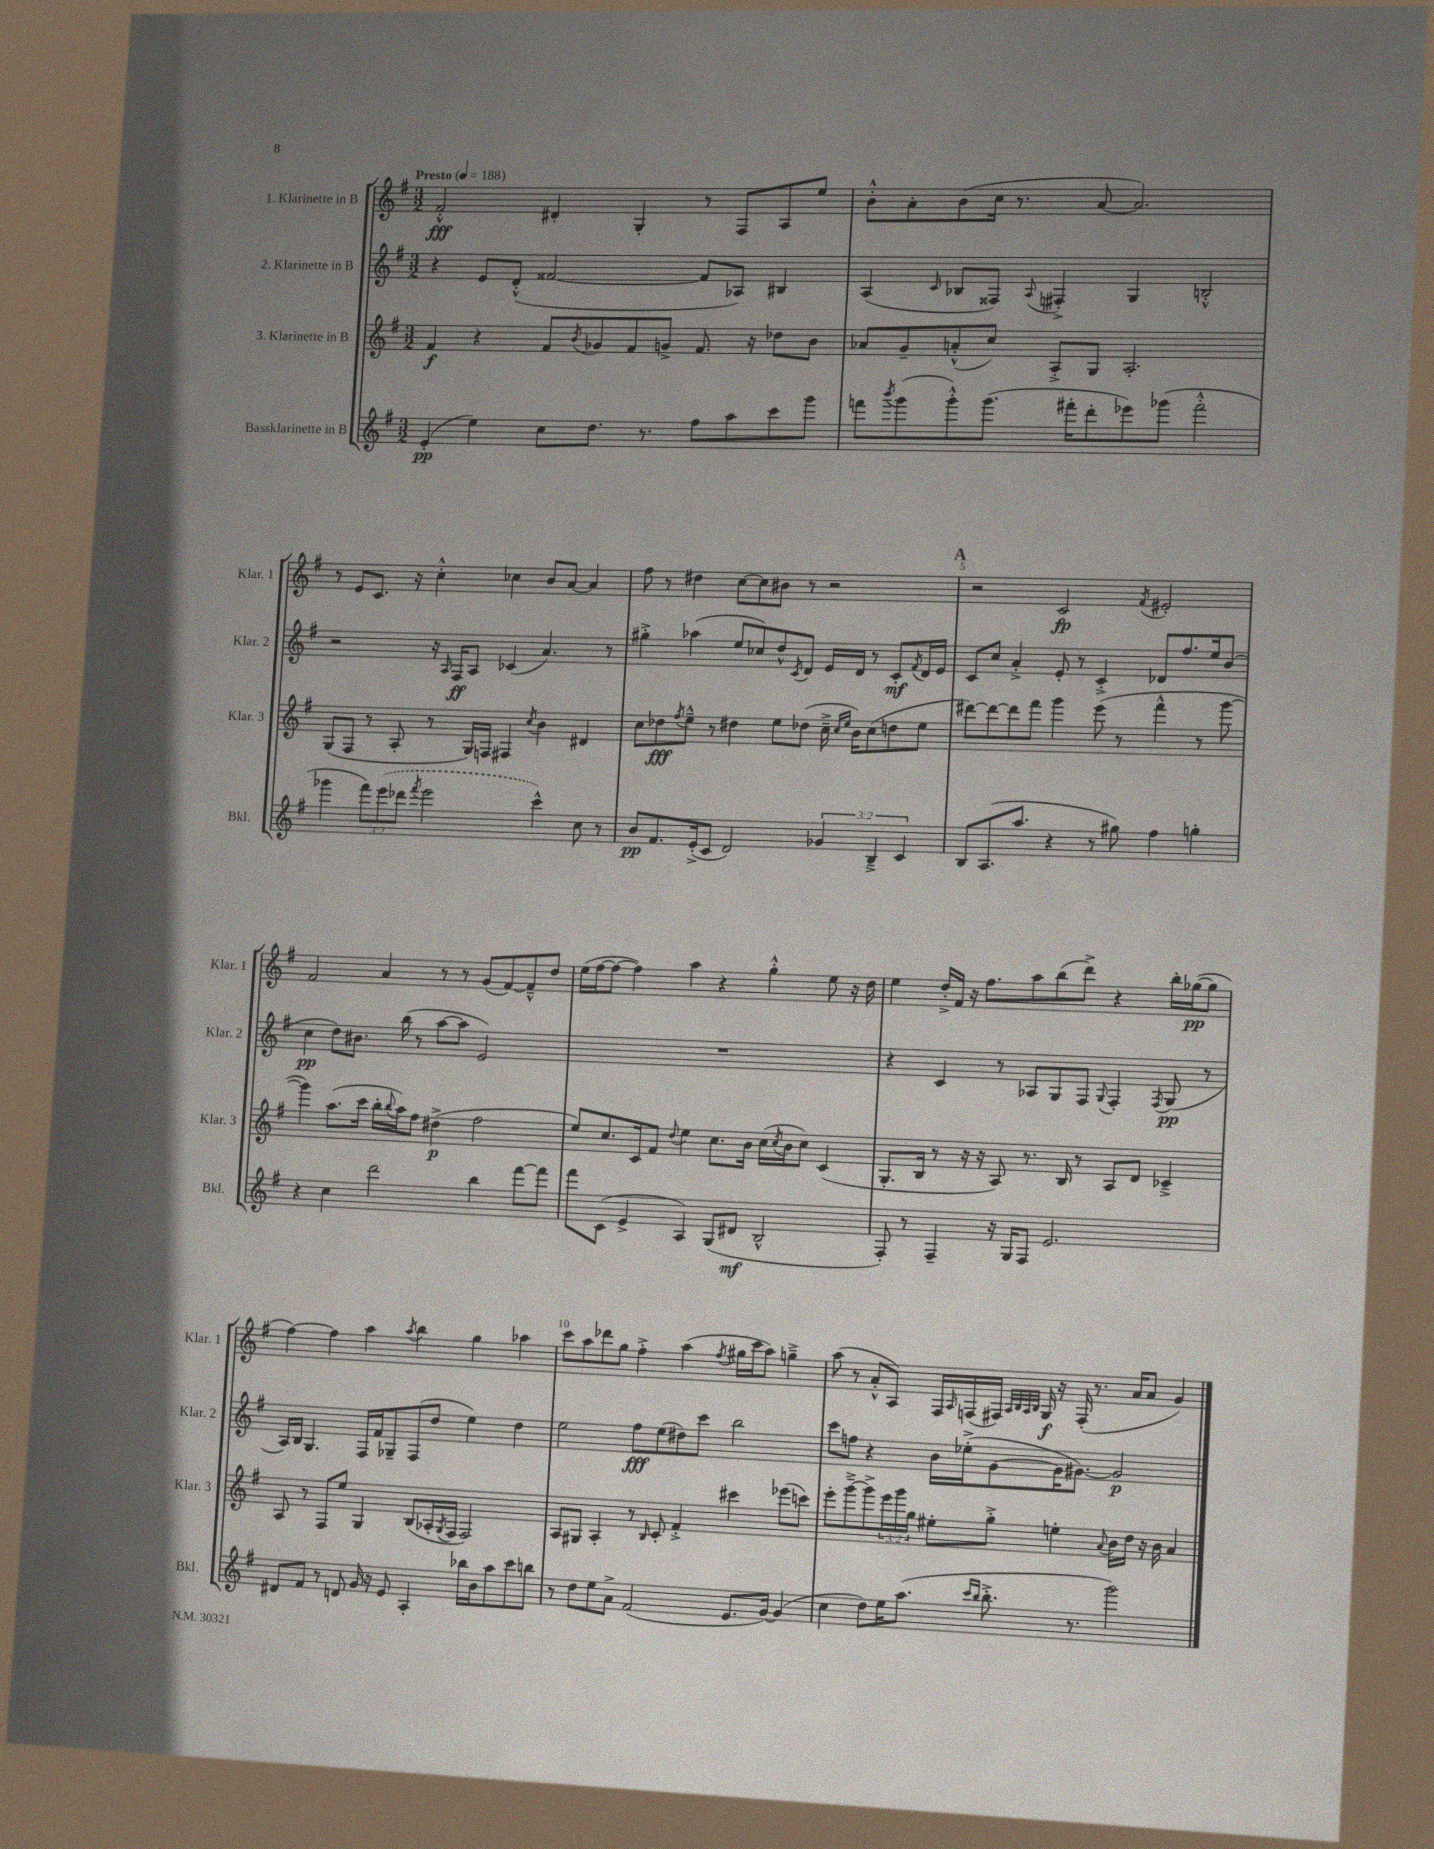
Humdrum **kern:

**kern	**dynam	**kern	**dynam	**kern	**dynam	**kern	**dynam
*part4	*part4	*part3	*part3	*part2	*part2	*part1	*part1
*staff4	*staff4	*staff3	*staff3	*staff2	*staff2	*staff1	*staff1
*I"Bassklarinette in B	*	*I"3. Klarinette in B	*	*I"2. Klarinette in B	*	*I"1. Klarinette in B	*
*I'Bkl.	*	*I'Klar. 3	*	*I'Klar. 2	*	*I'Klar. 1	*
*clefG2	*	*clefG2	*	*clefG2	*	*clefG2	*
*k[f#]	*	*k[f#]	*	*k[f#]	*	*k[f#]	*
*M3/2	*	*M3/2	*	*M3/2	*	*M3/2	*
*MM188	*	*MM188	*	*MM188	*	*MM188	*
=1	=1	=1	=1	=1	=1	=1	=1
!	!	!	!	!	!	!LO:TX:a:B:t=Presto	!
(4e'/	pp	4f#/	f	4r	.	2f#'^^/	fff
4ee\)	.	4r	.	8e/L	.	.	.
.	.	.	.	(8d'^^/J	.	.	.
8cc\L	.	8f#/L	.	[2f##X/	.	4d#X'/	.
.	.	8qb/	.	.	.	.	.
8.dd\J	.	8g-X/	.	.	.	.	.
.	.	8f#/	.	.	.	4G'/	.
8.r	.	.	.	.	.	.	.
.	.	8gn^/J	.	.	.	.	.
8ff#\L	.	8.f#/	.	8f##/L]	.	8r	.
8aa\	.	.	.	8A-X/J)	.	8F#/L	.
.	.	16r	.	.	.	.	.
8ccc\	.	8dd-X\L	.	4B#X/	.	8A/	.
8ggg\J	.	8b\J	.	.	.	8ee/J	.
=2	=2	=2	=2	=2	=2	=2	=2
8fffn\L	.	8a-X/L	.	(4A/	.	8b'^^\L	.
8qbbb/	.	.	.	.	.	.	.
(8ggg\	.	8g~/	.	.	.	8a'\	.
.	.	.	.	16qqc/	.	.	.
8ggg'^^\)	.	(8an'^^/	.	8B-X/L	.	(8b\	.
(8.ggg\J	.	8cc/J)	.	8F##X/J)	.	16cc\Jk	.
.	.	.	.	.	.	8.r	.
.	.	.	.	8qqA/	.	.	.
.	.	8A'^/L	.	4F#X'^/	.	.	.
16fff#X'\KL	.	.	.	.	.	.	.
8ddd'\	.	8G/J	.	.	.	[8a/	.
8eee-X\)	.	2.A'/	.	4G/	.	2.a/])	.
(8ggg-X\J	.	.	.	.	.	.	.
2fff#'^^\	.	.	.	2Bn'^^/	.	.	.
!!LO:LB:g=z
=3	=3	=3	=3	=3	=3	=3	=3
4ggg-X\	.	(8G/L	.	2r	.	8r	.
.	.	8F#/J	.	.	.	8e/L	.
12fff#\L)	.	8r	.	.	.	8.c/J	.
(12eee\	.	.	.	.	.	.	.
.	.	8A'/	.	.	.	.	.
12ddd-X\J	.	.	.	.	.	.	.
.	.	.	.	.	.	16r	.
8qfff#/	.	.	.	.	.	.	.
2eee\	.	8r	.	16r	.	4cc'^^\	.
.	.	.	.	16qqA/	.	.	.
.	.	.	.	16F#/KL	ff	.	.
.	.	16G/LL)	.	8A/J	.	.	.
.	.	16Fn/JJ	.	.	.	.	.
.	.	4F#X/	.	(4c-X/	.	4cc-X\	.
.	.	8qcc/	.	.	.	.	.
4ccc^^\)	.	4b\	.	4.a/)	.	8b/L	.
.	.	.	.	.	.	[8a/J	.
8cc\	.	4d#X/	.	.	.	4a/]	.
8r	.	.	.	8r	.	.	.
=4	=4	=4	=4	=4	=4	=4	=4
8b/L	pp	8cc\L	.	4gg#X'^\	.	8ff#\	.
8.f#/	.	8dd-X\	fff	.	.	8r	.
.	.	8qff#/	.	.	.	.	.
.	.	8ee~^^\J	.	(4aa-X\	.	4dd#X\	.
(16e'^/k	.	.	.	.	.	.	.
8c/J	.	8r	.	.	.	.	.
2d/)	.	4dd#X\	.	8ee/L	.	[8cc\L	.
.	.	.	.	8cc-X/)	.	8cc\]	.
.	.	8ee\L	.	8dd^^/	.	8b#X\J	.
.	.	.	.	8qc/	.	.	.
.	.	(8dd-X\J	.	8d/J	.	8r	.
6g-X/	.	16cc~^\	.	16e/LL	.	2r	.
.	.	16qqcc/LL	.	.	.	.	.
.	.	16qqee/JJ	.	.	.	.	.
.	.	16b\KL)	.	16d/JJ	.	.	.
.	.	(8cc\	.	8r	.	.	.
6B~^/	.	.	.	.	.	.	.
.	.	8ddn\	.	8c'/L	mf	.	.
6c/	.	.	.	.	.	.	.
.	.	.	.	8qf#/	.	.	.
.	.	8ee\J	.	16d/L	.	.	.
.	.	.	.	16e/JJ	.	.	.
!!LO:REH:place=s1:t=A
=5	=5	=5	=5	=5	=5	=5	=5
8B/L	.	[8ddd#X\L)	.	8c/L	.	2r	.
(8.A/	.	8ddd#\_	.	8cc/J	.	.	.
.	.	8ddd#\]	.	4a'^/	.	.	.
8.aa/J	.	.	.	.	.	.	.
.	.	8fff#\J	.	.	.	.	.
4r	.	4ggg\	.	8e'/	.	2c/	fp
.	.	.	.	8r	.	.	.
8r	.	(8eee\	.	4c'^/	.	.	.
8gg#X\)	.	8r	.	.	.	.	.
.	.	.	.	.	.	8qf#/	.
4ff#\	.	4fff#^^\	.	8d-X/L	.	2e#X'/	.
.	.	.	.	8.ff#/	.	.	.
4ggn'\	.	8r	.	.	.	.	.
.	.	.	.	16ee/k	.	.	.
.	.	[8ggg\	.	(8b/J	.	.	.
!!LO:LB:g=z
=6	=6	=6	=6	=6	=6	=6	=6
4r	.	4ggg\])	.	4cc\	pp	2f#/	.
4cc\	.	(8.aa\L	.	8dd\L)	.	.	.
.	.	.	.	8.b#X\J	.	.	.
.	.	16ccc\Jk	.	.	.	.	.
2ddd\	.	16bb'\LL	.	.	.	4a/	.
.	.	8qqbb/	.	.	.	.	.
.	.	16aa\J)	.	(16bb\	.	.	.
.	.	8ff#\J	.	8r	.	.	.
.	.	(4dd#X^\	p	[8aa\L	.	8r	.
.	.	.	.	8aa\J]	.	8r	.
4bb\	.	2ff#\	.	2e/)	.	(8g/L	.
.	.	.	.	.	.	[8f#/)	.
[8fff#\L	.	.	.	.	.	8f#~^^/]	.
8fff#\J]	.	.	.	.	.	8dd/J	.
=7	=7	=7	=7	=7	=7	=7	=7
8fff#\L	.	8ee/L)	.	1.r	.	(16ee\LL	.
.	.	.	.	.	.	[16ff#\J	.
(8c\J	.	8.cc/	.	.	.	8ff#\J_	.
4e^/	.	.	.	.	.	4ff#\])	.
.	.	16c/k	.	.	.	.	.
.	.	8f#/J	.	.	.	.	.
.	.	8qqdd/	.	.	.	.	.
4A/)	.	4ee\	.	.	.	4aa\	.
(8G/L	.	8.cc\L	.	.	.	4r	.
8d#X/J	mf	.	.	.	.	.	.
.	.	16b\Jk	.	.	.	.	.
2B^^/	.	(16cc\LL	.	.	.	4gg'^^\	.
.	.	8qcc/	.	.	.	.	.
.	.	16b\J	.	.	.	.	.
.	.	8cc\J)	.	.	.	.	.
.	.	(4c/	.	.	.	8ee\	.
.	.	.	.	.	.	16r	.
.	.	.	.	.	.	16dd\	.
=8	=8	=8	=8	=8	=8	=8	=8
8F#'/)	.	8.G'/L	.	4r	.	4ee\	.
8r	.	.	.	.	.	.	.
.	.	16B/Jk	.	.	.	.	.
4F#~/	.	8r	.	4c/	.	16dd'^/LL	.
.	.	.	.	.	.	16f#/JJ	.
.	.	16r	.	.	.	16r	.
.	.	16r	.	.	.	8.ff#\L	.
16r	.	8A/)	.	8r	.	.	.
16G/KL	.	.	.	.	.	.	.
8F#/J	.	8.r	.	8A-X/L	.	8aa\	.
2.e/	.	.	.	8G/	.	(8bb\	.
.	.	16B/	.	.	.	.	.
.	.	8r	.	8F#/J	.	8ddd^\J)	.
.	.	.	.	8qqG/	.	.	.
.	.	8A/L	.	4F#'/	.	4r	.
.	.	8d/J	.	.	.	.	.
.	.	.	.	8qF#/	.	.	.
.	.	4c-X~^/	.	(8G/	pp	16bb'\LL	.
.	.	.	.	.	.	([16gg-X\J	pp
.	.	.	.	8r	.	8gg-\J]	.
!!LO:LB:g=z
=9	=9	=9	=9	=9	=9	=9	=9
8d#X/L	.	8A/	.	16A/LL)	.	[4ff#\)	.
.	.	.	.	16B/JJ	.	.	.
8f#/J	.	8r	.	4.G/	.	.	.
8r	.	8F#/L	.	.	.	4ff#\]	.
8dn/	.	8ee/J	.	.	.	.	.
16g/	.	4G/	.	16F#/LL	.	4aa\	.
16r	.	.	.	16f#/J	.	.	.
8e/	.	.	.	8G-X~/	.	.	.
.	.	.	.	.	.	8qaa/	.
4A'/	.	(8B/L	.	(8F#/	.	4bb\	.
.	.	16A-X'/L	.	8dd/J	.	.	.
.	.	8qG/	.	.	.	.	.
.	.	16F#/JJ	.	.	.	.	.
16bb-X\LL	.	2F#/)	.	4ee\)	.	4gg\	.
16b\J	.	.	.	.	.	.	.
8aa\	.	.	.	.	.	.	.
8ccc\	.	.	.	4dd\	.	4aa-X\	.
8bbn\J	.	.	.	.	.	.	.
=10	=10	=10	=10	=10	=10	=10	=10
8r	.	8A/L	.	2ee\	.	8ccc\L	.
8dd\L	.	8G#X/J	.	.	.	8aa\	.
8ee\	.	4A'/	.	.	.	8ddd-X\	.
8a^\J	.	.	.	.	.	8gg\J	.
(2f#/	.	8r	.	8ff#\L	fff	4ff#'^\	.
.	.	16qqB/	.	.	.	.	.
.	.	8c'/	.	(8ee\	.	.	.
.	.	4f#'^/	.	8dd#X\)	.	(4aa\	.
.	.	.	.	8ccc\J	.	.	.
.	.	.	.	.	.	8qff#/	.
8.e/L	.	4ccc#X\	.	2bb\	.	16gg#X\LL	.
.	.	.	.	.	.	16ccc\J	.
.	.	.	.	.	.	8aa\J)	.
[16g/Jk)	.	.	.	.	.	.	.
(4g/]	.	(8eee-X\L	.	.	.	4ggn~^\	.
.	.	8cccn\J)	.	.	.	.	.
=11	=11	=11	=11	=11	=11	=11	=11
4cc\	.	8eee'\L	.	8ccc\L	.	(8aa\	.
.	.	[8ggg~^\	.	8ffn\J	.	8r	.
8dd\L)	.	8ggg^\]	.	4r	.	8a'^^/L	.
16ee\K	.	24eee\L	.	.	.	8A/J)	.
.	.	24ggg\	.	.	.	.	.
(8.aa\J	.	.	.	.	.	.	.
.	.	24gg\JJ	.	.	.	.	.
.	.	8ee#X'\L	.	16b\LL	.	16F#/LL	.
.	.	.	.	.	.	16qqA/	.
.	.	.	.	(16ee-X'^\J	.	(16Fn/	.
16qqccc/LL	.	.	.	.	.	.	.
16qqbb/JJ	.	.	.	.	.	.	.
8.bb'^\	.	8gg'^\J	.	[8g\	.	16F#X/JJ)	.
.	.	.	.	.	.	32qqA/LLL	.
.	.	.	.	.	.	32qqB/	.
.	.	.	.	.	.	32qqA/	.
.	.	.	.	.	.	32qqB/JJJ	.
.	.	.	.	.	.	16G/	f
.	.	4een'\	.	16g\K]	.	16r	.
8.r	.	.	.	[8.g#X\J)	.	(16F#'/	.
.	.	.	.	.	.	8.r	.
.	.	8qqa/	.	.	.	.	.
2ggg\)	.	16b\LL	.	2g#/]	p	.	.
.	.	16dd\JJ	.	.	.	16a/KL	.
.	.	16r	.	.	.	8a/J	.
.	.	16b\	.	.	.	.	.
.	.	4a/	.	.	.	4g/)	.
==	==	==	==	==	==	==	==
*-	*-	*-	*-	*-	*-	*-	*-
